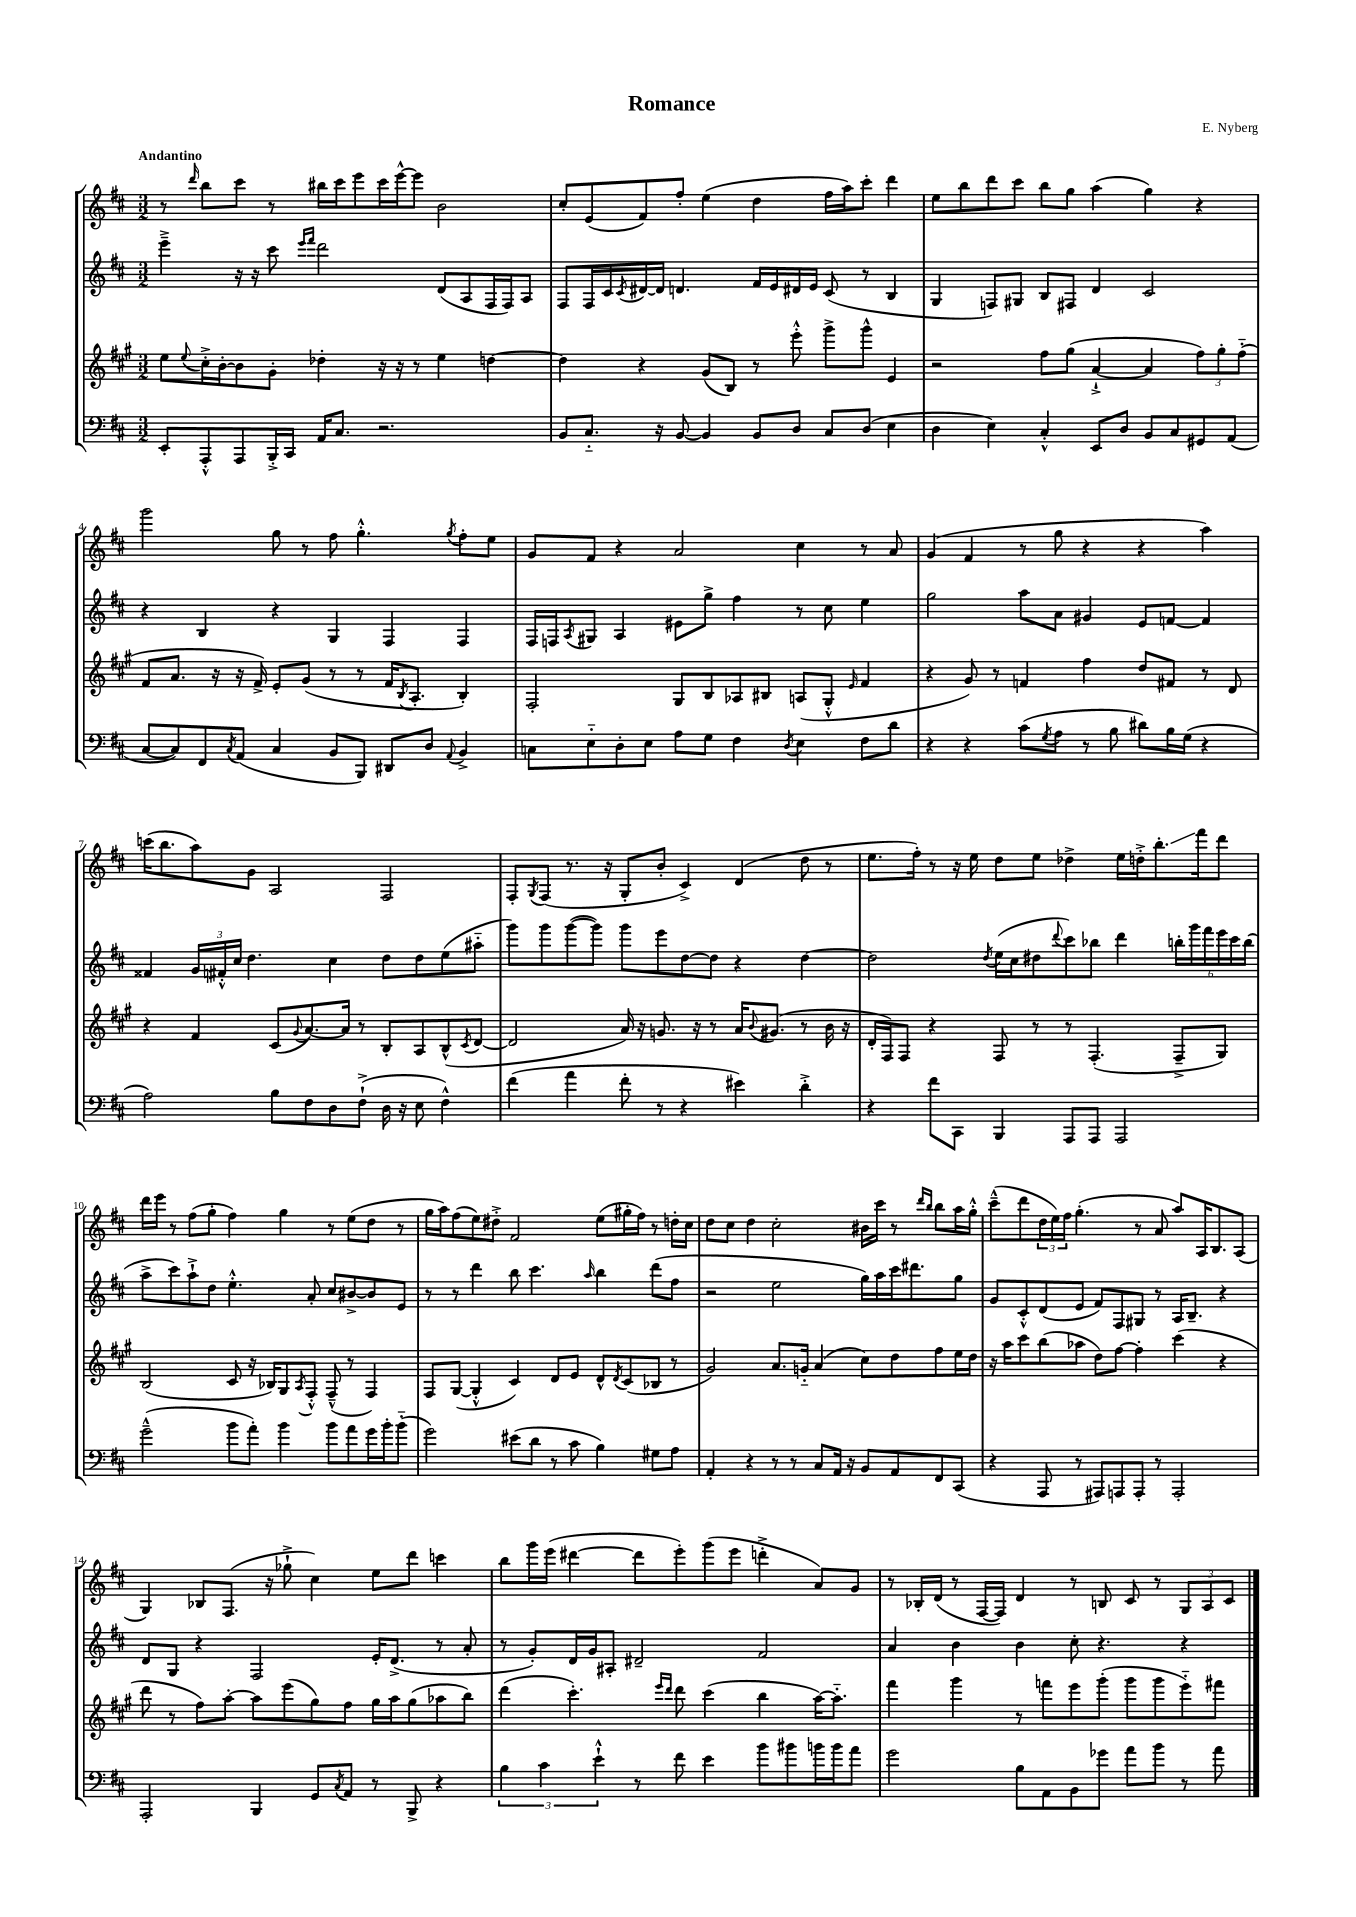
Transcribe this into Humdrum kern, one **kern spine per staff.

**kern	**kern	**kern	**kern
*staff4	*staff3	*staff2	*staff1
*clefF4	*clefG2	*clefG2	*clefG2
*k[f#c#]	*k[f#c#g#]	*k[f#c#]	*k[f#c#]
*M3/2	*M3/2	*M3/2	*M3/2
8EE'/L	8ee\L	4eee~^\	8r
.	8qqee/	.	16qqddd/
8AAA'^^/	16cc#'^\L	.	8bb\L
.	[16b'\J	.	.
8AAA/	8b\]	16r	8ccc#\J
.	.	16r	.
16BBB'^/L	8g#'\J	8ccc#\	8r
16CC#/JJ	.	.	.
.	.	16qqeee/LL	.
.	.	16qqfff#/JJ	.
16AA/LK	4dd-'\	2ddd\	16bb#\LL
8.C#/J	.	.	16ccc#\J
.	.	.	8eee\
2.r	16r	.	16ccc#\L
.	16r	.	[16eee^^\J
.	8r	.	8eee\]J
.	4ee\	(8d/L	2b\
.	.	8A/	.
.	[4dd\	16F#/L	.
.	.	16F#/J)	.
.	.	8A/J	.
=	=	=	=
8BB/L	4dd\]	8F#/L	8cc#'/L
8.C#'~/J	.	16F#/L	(8e/
.	.	16c#/	.
.	.	8qc#/	.
.	4r	[16d#/	8f#/)
16r	.	16d#/]JJ	.
[8BB/	.	4.d/	8ff#'/J
4BB/]	(8g#/L	.	(4ee\
.	8B/J)	.	.
8BB/L	8r	16f#/LL	4dd\
.	.	16e/	.
8D/J	8eee'^^\	16d#/	.
.	.	16e/JJ	.
8C#/L	8ggg#^\L	(8c#/	16ff#\LL
.	.	.	16aa\J)
(8D/J	8ggg#^^\J	8r	8ccc#'\J
4E\	4e/	4B/	4ddd\
=	=	=	=
4D\	2r	4G/	8ee\L
.	.	.	8bb\
4E\)	.	8F/L)	8ddd\
.	.	8G#/J	8ccc#\J
4C#'^^/	8ff#\L	8B/L	8bb\L
.	(8gg#\J	8F#/J	8gg\J
8EE/L	[4a`^/	4d/	(4aa\
8D/J	.	.	.
8BB/L	4a/]	2c#/	4gg\)
8C#/	.	.	.
8GG#/	12ff#\L)	.	4r
.	12gg#'\	.	.
(8AA/J	.	.	.
.	(12ff#'~\J	.	.
=	=	=	=
[8C#/L	8f#/L	4r	2ggg\
8C#/])	8.a/J	.	.
8FF#/	.	4B/	.
.	16r	.	.
8qC#/	.	.	.
(8AA/J	16r	.	.
.	16f#^/)	.	.
4C#/	8e'/L	4r	8gg\
.	(8g#/J	.	8r
8BB/L	8r	4G/	8ff#\
8BBB/J)	8r	.	4.gg'^^\
8DD#/L	16f#/LK	4F#/	.
.	8qB/	.	.
.	8.A'/J	.	.
8D/J	.	.	.
8qqAA/	.	.	8qgg/
4BB^/	4B'/)	4F#/	8ff#'\L
.	.	.	8ee\J
=	=	=	=
8C\L	2F#'/	16F#/LL	8g/L
.	.	16F/J	.
.	.	8qA/	.
8E'~\	.	8G#/J	8f#/J
8D'\	.	4A/	4r
8E\J	.	.	.
8A\L	8G#/L	8e#\L	2a/
8G\J	8B/	8gg^\J	.
4F#\	8A-/	4ff#\	.
.	8B#/J	.	.
8qD/	.	.	.
4E\	(8A/L	8r	4cc#\
.	8G#'^^/J	8cc#\	.
.	16qqe/	.	.
8F#\L	4f#/	4ee\	8r
8d\J	.	.	8a/
=	=	=	=
4r	4r	2gg\	(4g/
4r	8g#/)	.	4f#/
.	8r	.	.
(8c#\L	4f/	8aa\L	8r
8qG/	.	.	.
8A\J	.	8a\J	8gg\
8r	4ff#\	4g#/	4r
8B\	.	.	.
8d#\L)	8dd/L	8e/L	4r
16B\L	8f#/J	[8f/J	.
(16G\JJ	.	.	.
4r	8r	4f/]	4aa\)
.	8d/	.	.
=	=	=	=
2A\)	4r	4f##/	(16ccc\LK
.	.	.	8.bb\
.	4f#/	24g/LL	8aa\)
.	.	24f#'^^/	.
.	.	24cc#/JJ	.
.	.	4.dd\	8g\J
8B\L	(8c#/L	.	2A/
.	8qqg#/	.	.
8F#\	[8.a/)	.	.
8D\	.	4cc#\	.
.	16a/]Jk	.	.
(8F#`^\J	8r	.	.
16D\	8B'/L	8dd\L	2F#/
16r	.	.	.
8E\	8A/	8dd\	.
4F#^^\)	(8B^^/	(8ee\	.
.	8qc#/	.	.
.	[8d/J	8aa#'~\J	.
=	=	=	=
(4f#\	2d/]	8ggg\L)	8F#'/L
.	.	.	8qG/
.	.	8ggg\	(8F#/J
4a\	.	([8ggg\	8.r
.	.	8ggg\]J)	.
.	.	.	16r
8f#'\	16a/)	8ggg\L	8G'/L
.	16r	.	.
8r	8.g/	8eee\	8b'/J
4r	.	[8dd\	4c#^/)
.	16r	.	.
.	8r	8dd\]J	.
4e#\)	16a/LK	4r	(4d/
.	8qqb/	.	.
.	(8.g#/J	.	.
4d'^\	8r	[4dd\	8dd\
.	16b\	.	8r
.	16r	.	.
=	=	=	=
4r	16d'/LL	2dd\]	8.ee\L
.	16F#/J)	.	.
.	8F#/J	.	.
.	.	.	16ff#'\Jk)
8f#\L	4r	.	8r
8CC#\J	.	.	16r
.	.	.	16ee\
.	.	8qdd/	.
4BBB/	8F#/	(16ee\LL	8dd\L
.	.	16cc#\J	.
.	8r	8dd#\	8ee\J
.	.	8qqddd/	.
8AAA/L	8r	8ccc#\)	4dd-^\
8AAA/J	(4.F#'/	8bb-\J	.
2AAA/	.	4ddd\	16ee\LL
.	.	.	16dd'^\J
.	.	.	8.bb'\
.	8F#~^/L	24bb'\LL	.
.	.	24ggg\	.
.	.	.	16fff#\k
.	.	24fff#\	.
.	8G#/J)	24eee\	8ddd\J
.	.	24ccc#\	.
.	.	(24bb\JJ	.
=	=	=	=
(2g~^^\	(2B/	8aa^\L	16ddd\LL
.	.	.	16eee\JJ
.	.	8ccc#\)	8r
.	.	8aa`^\	(8ff#\L
.	.	8dd\J	8gg'\J
8b\L	8c#/	4.ee'^^\	4ff#\)
8a'\J)	16r	.	.
.	16B-/LK)	.	.
4b\	8G#/	.	4gg\
.	8qA/	.	.
.	8F#'^^/J	8a'/	.
8b\L	(8F#~^^/	8cc#/L	8r
8a\	8r	[8b#^/	(8ee\L
16g\L	4F#/)	8b#/]	8dd\J
16b'\J	.	.	.
(8b'~\J	.	8e/J	8r
=	=	=	=
2g\)	8F#/L	8r	16gg\LL
.	.	.	16aa\J)
.	([8G#/J	8r	(8ff#\
.	4G#'^^/]	4ddd\	8ee\)
.	.	.	8dd#'^\J
(8e#\L	4c#/)	8bb\	2f#/
8d\J	.	4.ccc#\	.
8r	8d/L	.	.
8c#\	8e/J	.	.
.	.	16qqaa/	.
4B\)	8d^^/L	4bb\	(8ee\L
.	8qd/	.	.
.	(8c#/	.	16gg#'\L
.	.	.	16ff#\JJ)
8G#\L	8B-/J	(8ddd\L	8r
8A\J	8r	8ff#\J	16dd'\LL
.	.	.	16cc#\JJ
=	=	=	=
4AA'/	2g#/)	2r	8dd\L
.	.	.	8cc#\J
4r	.	.	4dd\
8r	8.a/L	2ee\	2cc#'\
8r	.	.	.
.	16g'~/Jk	.	.
8C#/L	(4a/	.	.
16AA/Jk	.	.	.
16r	.	.	.
8BB/L	8cc#\L)	16gg\LL)	16b#\LL
.	.	16aa\	16ccc#\JJ
8AA/	8dd\	16ccc#\J	8r
.	.	8.ddd#\	.
.	.	.	16qqddd/LL
.	.	.	16qqbb/JJ
8FF#/	8ff#\	.	8bb\L
(8CC#/J	16ee\L	8gg\J	16aa\L
.	16dd\JJ	.	16gg'^^\JJ
=	=	=	=
4r	16r	8g/L	(8ccc#~^^\L
.	16aa\LK	.	.
.	8ccc#\	8c#'^^/	8ddd\
8AAA/	(8bb\	(8d/	24dd\L
.	.	.	24ee\)
.	.	.	24ff#\JJ
8r	8aa-\J	8e/J	(4.gg'\
8AAA#/L)	8dd\L)	8f#/L)	.
8AAA/	[8ff#\J	8F#/	.
8AAA'/J	4ff#'\]	8G#/J	8r
8r	.	8r	8a/
2AAA'/	(4ccc#\	16A/LK	8aa/L)
.	.	8.B~/J	.
.	.	.	16A/K
.	.	.	8.B/
.	4r	4r	.
.	.	.	(8A/J
=	=	=	=
2AAA'/	8ddd\	8d/L	4G/)
.	8r	8G/J	.
.	8ff#\L)	4r	8B-/L
.	[8aa'\J	.	(8.F#/J
4BBB/	8aa\]L	2F#/	.
.	.	.	16r
.	(8eee\	.	8gg-`^\
8GG/L	8gg#\)	.	4cc#\)
8qC#/	.	.	.
8AA/J	8ff#\J	.	.
8r	16gg#\LL	16e'/LK	8ee\L
.	16aa\J	(8.d^/J	.
8BBB^/	(8gg#\	.	8ddd\J
4r	8aa-\	8r	4ccc\
.	8bb\J)	8a'/	.
=	=	=	=
6B\	(4ddd\	8r	8bb\L
.	.	8g'/L)	16ggg\L
6c#\	.	.	.
.	.	.	(16eee\JJ
.	4.ccc#'\)	16d/L	[4ddd#\
.	.	16g/J	.
6e`^^\	.	.	.
.	.	8A#'/J	.
8r	.	2d#~/	8ddd#\]L
.	16qqeee/LL	.	.
.	16qqddd/JJ	.	.
8f#\	8ddd\	.	8eee'\)
4e\	(4ccc#\	.	(8ggg\
.	.	.	8eee\J
8b\L	4bb\	2f#/	4ddd'^\
8b#\	.	.	.
16b\L	[16aa\LK)	.	8a/L)
16b\J	8.aa'~\]J	.	.
8a\J	.	.	8g/J
=	=	=	=
2g\	4fff#\	4a/	8r
.	.	.	16B-'/LL
.	.	.	(16d/JJ
.	4ggg#\	4b\	8r
.	.	.	[16F#/LL
.	.	.	16F#/]JJ)
8B\L	8r	4b\	4d/
8AA\	8fff\L	.	.
8BB\	8eee\	8cc#'\	8r
8g-\J	(8ggg#'\J	4.r	8B/
8a\L	8ggg#\L	.	8c#/
8b\J	8ggg#\	.	8r
8r	8eee'~\)	4r	12G/L
.	.	.	12A/
8a\	8fff#\J	.	.
.	.	.	12c#/J
==	==	==	==
*-	*-	*-	*-
